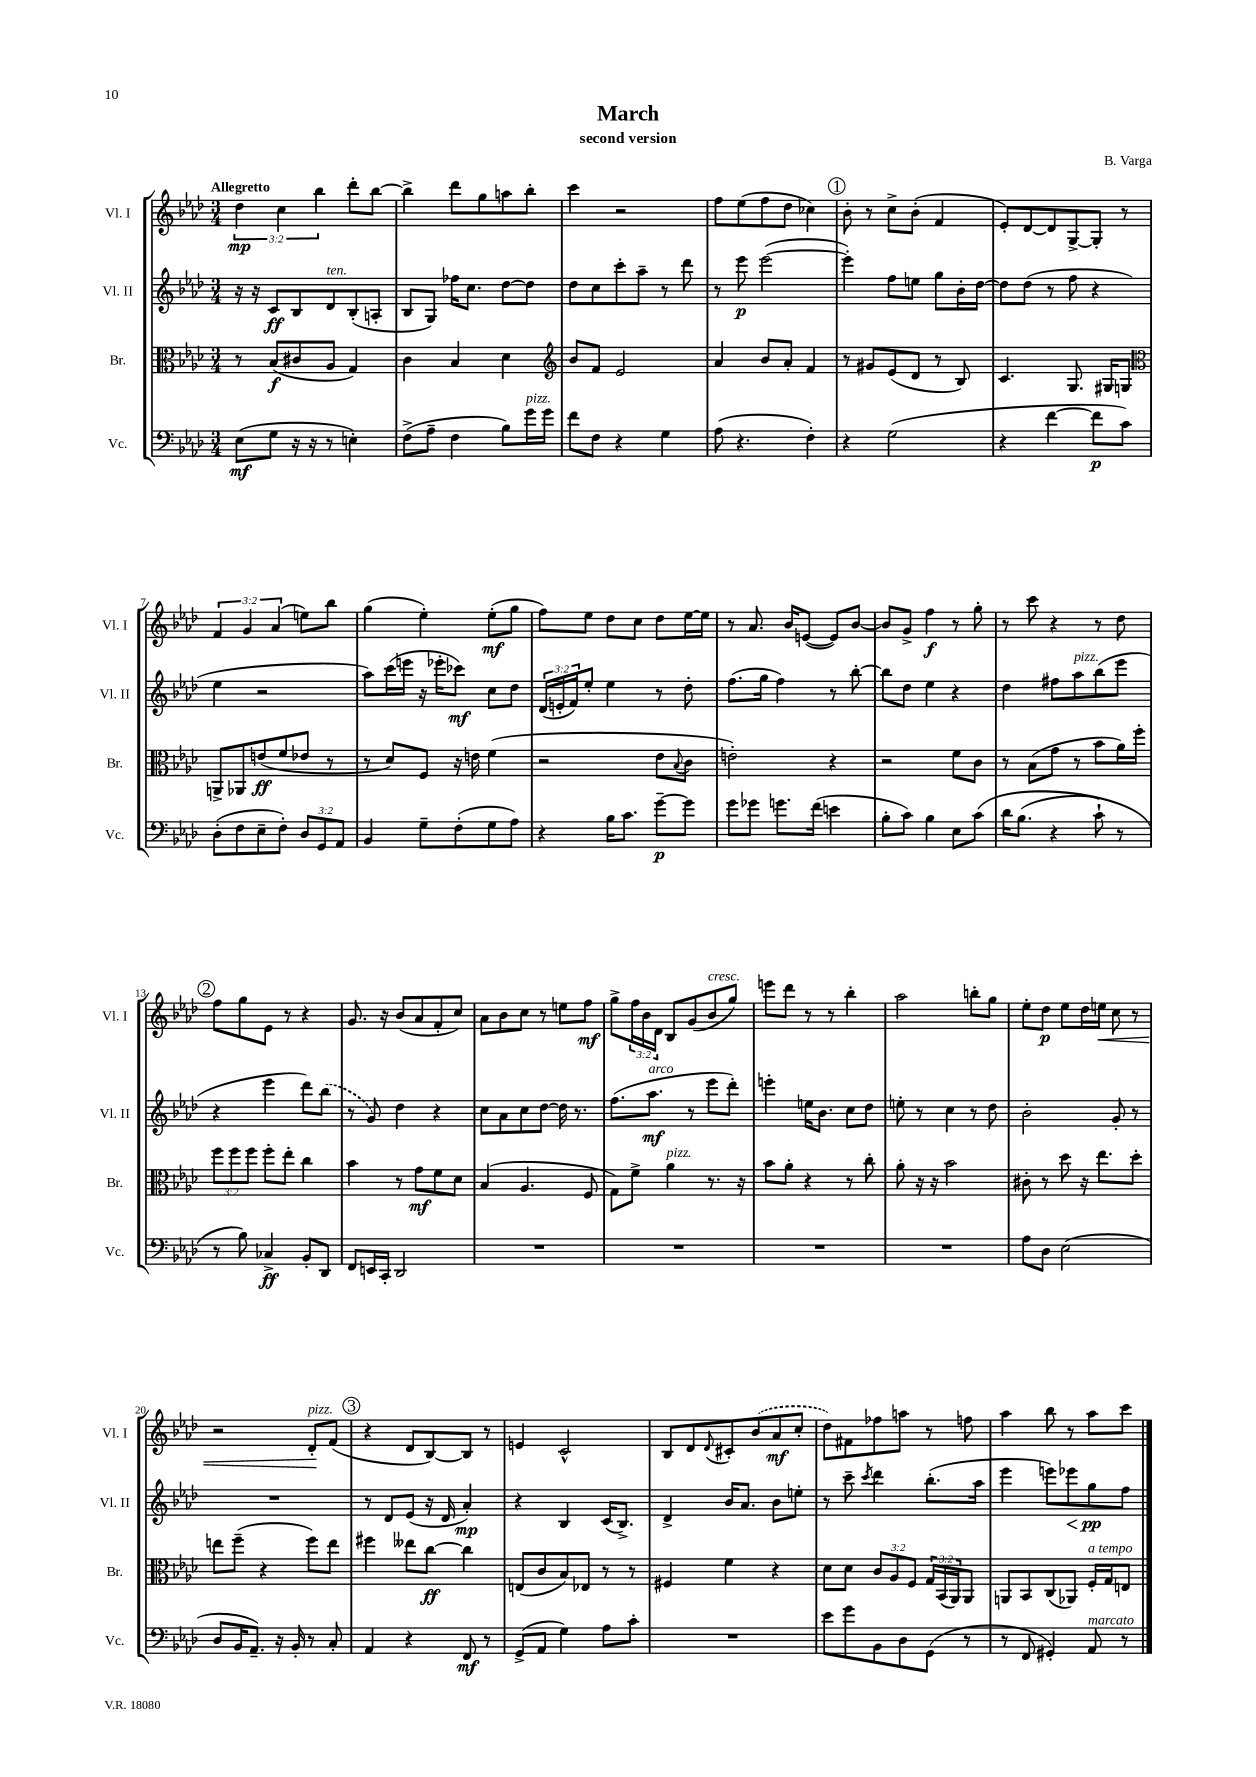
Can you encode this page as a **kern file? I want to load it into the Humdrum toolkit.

**kern	**dynam	**kern	**dynam	**kern	**dynam	**kern	**dynam
*part4	*part4	*part3	*part3	*part2	*part2	*part1	*part1
*staff4	*staff4	*staff3	*staff3	*staff2	*staff2	*staff1	*staff1
*I"Vc.	*	*I"Br.	*	*I"Vl. II	*	*I"Vl. I	*
*I'Vc.	*	*I'Br.	*	*I'Vl. II	*	*I'Vl. I	*
*clefF4	*	*clefC3	*	*clefG2	*	*clefG2	*
*k[b-e-a-d-]	*	*k[b-e-a-d-]	*	*k[b-e-a-d-]	*	*k[b-e-a-d-]	*
*M3/4	*	*M3/4	*	*M3/4	*	*M3/4	*
=1	=1	=1	=1	=1	=1	=1	=1
!	!	!	!	!	!	!LO:TX:a:B:t=Allegretto	!
(8E-\L	mf	8r	.	16r	.	6dd-\	mp
.	.	.	.	16r	.	.	.
8G\J	.	(8B-/L	f	8c/L	ff	.	.
.	.	.	.	.	.	6cc\	.
16r	.	8c#X/	.	8B-/	.	.	.
16r	.	.	.	.	.	.	.
.	.	.	.	.	.	6bb-\	.
!	!	!	!	!LO:TX:a:i:t=ten.	!	!	!
8r	.	8A-/J	.	8d-/	.	.	.
4En'\)	.	4G/)	.	(8B-'/	.	8ddd-'\L	.
.	.	.	.	8An'/J	.	[8bb-\J	.
=2	=2	=2	=2	=2	=2	=2	=2
(8F^\L	.	4c\	.	8B-/L	.	4bb-^\]	.
8A-~\J	.	.	.	8G/J)	.	.	.
4F\	.	4B-/	.	16ff-X\KL	.	8ddd-\L	.
.	.	.	.	8.cc\J	.	.	.
.	.	.	.	.	.	8gg\	.
8B-\L)	.	4d-\	.	[8dd-\L	.	8aan\	.
!LO:TX:a:i:t=pizz.	!	!	!	!	!	!	!
16g\L	.	.	.	8dd-\J]	.	8bb-'\J	.
16g\JJ	.	.	.	.	.	.	.
=3	=3	=3	=3	=3	=3	=3	=3
*	*	*clefG2	*	*	*	*	*
8f\L	.	8b-/L	.	8dd-\L	.	4ccc\	.
8F\J	.	8f/J	.	8cc\	.	.	.
4r	.	2e-/	.	8ccc'\	.	2r	.
.	.	.	.	8aa-~\J	.	.	.
4G\	.	.	.	8r	.	.	.
.	.	.	.	8ddd-\	.	.	.
=4	=4	=4	=4	=4	=4	=4	=4
(8A-\	.	4a-/	.	8r	.	8ff\L	.
4.r	.	.	.	8eee-\	p	(8ee-\	.
.	.	8b-/L	.	([2eee-\	.	8ff\	.
.	.	8a-'/J	.	.	.	8dd-\J	.
4F'\)	.	4f/	.	.	.	4cc-X\)	.
!!LO:REH:place=s1:t=1
=5	=5	=5	=5	=5	=5	=5	=5
4r	.	8r	.	4eee-'\])	.	8b-'\	.
.	.	8g#X/L	.	.	.	8r	.
(2G\	.	(8e-/	.	8ff\L	.	8cc^\L	.
.	.	8d-/J	.	8een\J	.	(8b-'\J	.
.	.	8r	.	8gg\L	.	4f/	.
.	.	8B-/)	.	16b-'\L	.	.	.
.	.	.	.	[16dd-\JJ	.	.	.
=6	=6	=6	=6	=6	=6	=6	=6
4r	.	4.c/	.	8dd-\L]	.	8e-'/L)	.
.	.	.	.	(8dd-\J	.	[8d-/	.
[4f\	.	.	.	8r	.	8d-/]	.
.	.	8.G/	.	8ff\	.	[8G^/	.
8f\L]	p	.	.	4r	.	8G'/J]	.
.	.	16G#X/KL	.	.	.	.	.
8c\J)	.	8Gn/J	.	.	.	8r	.
!!LO:LB:g=z
=7	=7	=7	=7	=7	=7	=7	=7
*	*	*clefC3	*	*	*	*	*
(8D-'\L	.	8AAn^/L	.	4ee-\	.	6f/	.
8F\	.	8AA-X/	.	.	.	.	.
.	.	.	.	.	.	6g/	.
8E-~\	.	(8en/	ff	2r	.	.	.
.	.	.	.	.	.	(6a-/	.
8F'\J)	.	8f/	.	.	.	.	.
12D-/L	.	8e-X/J	.	.	.	8een\L)	.
12GG/	.	.	.	.	.	.	.
.	.	8r	.	.	.	8bb-\J	.
12AA-/J	.	.	.	.	.	.	.
=8	=8	=8	=8	=8	=8	=8	=8
4BB-/	.	8r	.	8aa-\L)	.	(4gg\	.
.	.	8d-/L)	.	(16ccc\L	.	.	.
.	.	.	.	16eeen\JJ	.	.	.
8G~\L	.	8F/J	.	16r	.	4ee-'\)	.
.	.	.	.	16eee-X'\KL	.	.	.
(8F'\	.	16r	.	8ccc-X\J)	mf	.	.
.	.	16en\	.	.	.	.	.
8G\	.	(4f\	.	8cc\L	.	(8ee-'\L	mf
8A-\J)	.	.	.	8dd-\J	.	8gg\J	.
=9	=9	=9	=9	=9	=9	=9	=9
4r	.	2r	.	(24d-/LL	.	8ff\L)	.
.	.	.	.	24en'/	.	.	.
.	.	.	.	24f/J)	.	.	.
.	.	.	.	8ee-'/J	.	8ee-\J	.
16B-\KL	.	.	.	4ee-\	.	8dd-\L	.
8.c\J	.	.	.	.	.	.	.
.	.	.	.	.	.	8cc\J	.
[8g~\L	p	8e-\L	.	8r	.	8dd-\L	.
.	.	8qqB-/	.	.	.	.	.
8g\J]	.	8c\J	.	8dd-'\	.	[16ee-\L	.
.	.	.	.	.	.	16ee-\JJ]	.
=10	=10	=10	=10	=10	=10	=10	=10
8g\L	.	2en'\)	.	(8.ff\L	.	8r	.
8g-X\J	.	.	.	.	.	8.a-/	.
.	.	.	.	16gg\Jk	.	.	.
8.gn\L	.	.	.	4ff\)	.	.	.
.	.	.	.	.	.	16b-/KL	.
.	.	.	.	.	.	([8en/J	.
(16f\Jk	.	.	.	.	.	.	.
4en\	.	4r	.	8r	.	8e/L])	.
.	.	.	.	[8bb-'\	.	[8b-/J	.
=11	=11	=11	=11	=11	=11	=11	=11
8B-'\L	.	2r	.	8bb-\L]	.	8b-/L]	.
8c\J)	.	.	.	8dd-\J	.	8g^/J	.
4B-\	.	.	.	4ee-\	.	4ff\	f
8E-\L	.	8f\L	.	4r	.	8r	.
(8c\J	.	8c\J	.	.	.	8gg'\	.
=12	=12	=12	=12	=12	=12	=12	=12
16d-\KL	.	8r	.	4dd-\	.	8r	.
(8.B-\J	.	.	.	.	.	.	.
.	.	(8B-\L	.	.	.	8ccc\	.
4r	.	8g\J	.	8ff#X\L	.	4r	.
!	!	!	!	!LO:TX:a:i:t=pizz.	!	!	!
.	.	8r	.	8aa-\	.	.	.
8c`\)	.	8b-\L	.	(8bb-\	.	8r	.
8r	.	16a-\L)	.	8eee-\J	.	8dd-\	.
.	.	16ff'\JJ	.	.	.	.	.
!!LO:LB:g=z
!!LO:REH:place=s1:t=2
=13	=13	=13	=13	=13	=13	=13	=13
8r	.	12ff\L	.	4r	.	8ff\L	.
.	.	12ff\	.	.	.	.	.
8B-\)	.	.	.	.	.	8gg\	.
.	.	12ff\J	.	.	.	.	.
4C-X^/	ff	8ff'\L	.	4eee-\	.	8e-\J	.
.	.	8ee-'\J	.	.	.	8r	.
8BB-'/L	.	4cc\	.	8ddd-\L)	.	4r	.
8DD-/J	.	.	.	(8bb-\J	.	.	.
=14	=14	=14	=14	=14	=14	=14	=14
8FF/L	.	4b-\	.	8r	.	8.g/	.
16EEn/L	.	.	.	8g/)	.	.	.
16CC'/JJ	.	.	.	.	.	16r	.
2DD-/	.	8r	.	4dd-\	.	(8b-/L	.
.	.	8g\L	mf	.	.	8a-/	.
.	.	8f\	.	4r	.	8f'/	.
.	.	8d-\J	.	.	.	8cc/J)	.
=15	=15	=15	=15	=15	=15	=15	=15
2.r	.	(4B-/	.	8cc\L	.	8a-\L	.
.	.	.	.	8a-\	.	8b-\	.
.	.	4.A-/	.	8cc\	.	8cc\J	.
.	.	.	.	[8dd-\J	.	8r	.
.	.	.	.	16dd-\]	.	8een\L	.
.	.	.	.	8.r	.	.	.
.	.	8F/	.	.	.	8ff\J	mf
=16	=16	=16	=16	=16	=16	=16	=16
2.r	.	8G\L)	.	(8.ff\L	.	8gg^\L	.
.	.	8f^\J	.	.	.	24ff\L	.
.	.	.	.	.	.	24b-\	.
!	!	!	!	!LO:TX:a:i:t=arco	!	!	!
.	.	.	.	8.aa-\J	mf	.	.
.	.	.	.	.	.	24d-\JJ	.
!	!	!LO:TX:a:i:t=pizz.	!	!	!	!	!
.	.	4a-\	.	.	.	8B-/L	.
.	.	.	.	8r	.	(8g/	.
!	!	!	!	!	!	!LO:TX:a:i:t=cresc.	!
.	.	8.r	.	8eee-\L	.	8b-/	.
.	.	.	.	8ddd-'\J)	.	8gg/J)	.
.	.	16r	.	.	.	.	.
=17	=17	=17	=17	=17	=17	=17	=17
2.r	.	8b-\L	.	4eeen'\	.	8eeen\L	.
.	.	8a-'\J	.	.	.	8ddd-\J	.
.	.	4r	.	16een\KL	.	8r	.
.	.	.	.	8.b-\J	.	.	.
.	.	.	.	.	.	8r	.
.	.	8r	.	8cc\L	.	4bb-'\	.
.	.	8cc'\	.	8dd-\J	.	.	.
=18	=18	=18	=18	=18	=18	=18	=18
2.r	.	8a-'\	.	8een'\	.	2aa-\	.
.	.	16r	.	8r	.	.	.
.	.	16r	.	.	.	.	.
.	.	2b-\	.	4cc\	.	.	.
.	.	.	.	8r	.	8bbn'\L	.
.	.	.	.	8dd-\	.	8gg\J	.
=19	=19	=19	=19	=19	=19	=19	=19
8A-\L	.	8c#X'\	.	2b-'\	.	8ee-'\L	.
8D-\J	.	8r	.	.	.	8dd-\J	p
(2E-\	.	8dd-\	.	.	.	8ee-\L	.
.	.	16r	.	.	.	16dd-\L	.
!	!	!	!	!	!	!	!LO:HP:b
.	.	8.ee-\L	.	.	.	16een\JJ	<
.	.	.	.	8g'/	.	8cc\	.
.	.	8dd-'\J	.	8r	.	8r	.
!!LO:LB:g=z
=20	=20	=20	=20	=20	=20	=20	=20
8D-/L	.	8een\L	.	2.r	.	2r	.
16BB-/K	.	(8ff~\J	.	.	.	.	.
8.AA-~/J)	.	.	.	.	.	.	.
.	.	4r	.	.	.	.	.
16r	.	.	.	.	.	.	.
16BB-'/	.	.	.	.	.	.	.
!	!	!	!	!	!	!LO:TX:a:i:t=pizz.	!
8r	.	8ff\L)	.	.	.	8d-'/L	.
8C'/	.	8ee\J	.	.	.	(8f/J	[
!!LO:REH:place=s1:t=3
=21	=21	=21	=21	=21	=21	=21	=21
4AA-/	.	4ff#X\	.	8r	.	4r	.
.	.	.	.	8d-/L	.	.	.
4r	.	8ee--X\L	.	(8e-/J	.	8d-/L	.
.	.	[8cc\J	ff	16r	.	[8B-/)	.
.	.	.	.	16d-/	.	.	.
8FF/	mf	4cc\]	.	4a-'/)	mp	8B-/J]	.
8r	.	.	.	.	.	8r	.
=22	=22	=22	=22	=22	=22	=22	=22
(8GG^/L	.	(8En/L	.	4r	.	4en/	.
8AA-/J	.	8c/	.	.	.	.	.
4G\)	.	8B-/)	.	4B-/	.	2c^^/	.
.	.	8E-X/J	.	.	.	.	.
8A-\L	.	8r	.	(16c/KL	.	.	.
.	.	.	.	8.B-^/J)	.	.	.
8c'\J	.	8r	.	.	.	.	.
=23	=23	=23	=23	=23	=23	=23	=23
2.r	.	4F#X/	.	4d-^/	.	8B-/L	.
.	.	.	.	.	.	8d-/	.
.	.	.	.	.	.	8qqd-/	.
.	.	4f\	.	16b-/KL	.	8c#X'/	.
.	.	.	.	8.a-/J	.	.	.
.	.	.	.	.	.	(8b-/	.
.	.	4r	.	8b-\L	.	8a-/	mf
.	.	.	.	8een'\J	.	8cc'/J	.
=24	=24	=24	=24	=24	=24	=24	=24
8e-\L	.	8d-\L	.	8r	.	8dd-\L)	.
8g\	.	8d-\J	.	8ccc~\	.	8f#X\	.
.	.	.	.	8qccc/	.	.	.
8BB-\	.	12c/L	.	4ddd-\	.	8ff-X\	.
.	.	12A-/	.	.	.	.	.
8D-\	.	.	.	.	.	8aan\J	.
.	.	12F/J	.	.	.	.	.
(8GG\J	.	24G/LL	.	(8.bb-'\L	.	8r	.
.	.	(24BB-/	.	.	.	.	.
.	.	24AA-/J)	.	.	.	.	.
8r	.	8AA-/J	.	.	.	8ffn\	.
.	.	.	.	16aa-\Jk	.	.	.
=25	=25	=25	=25	=25	=25	=25	=25
8r	.	8AAn/L	.	4eee-\	.	4aa-\	.
8FF/	.	8BB-/	.	.	.	.	.
4GG#X'/)	.	(8C/	.	8eeen\L)	.	8bb-\	.
!	!	!	!	!	!LO:HP:b	!	!
.	.	8AA-X/J)	.	8eee-X\	<	8r	.
!	!	!LO:TX:a:i:t=a tempo	!	!	!	!	!
!LO:TX:a:i:t=marcato	!	!	!	!	!	!	!
8AA-/	.	16F'/LL	.	8gg\	pp	8aa-\L	.
.	.	16G/J	.	.	.	.	.
8r	.	8En/J	.	8ff\J	[	8ccc\J	.
==	==	==	==	==	==	==	==
*-	*-	*-	*-	*-	*-	*-	*-
